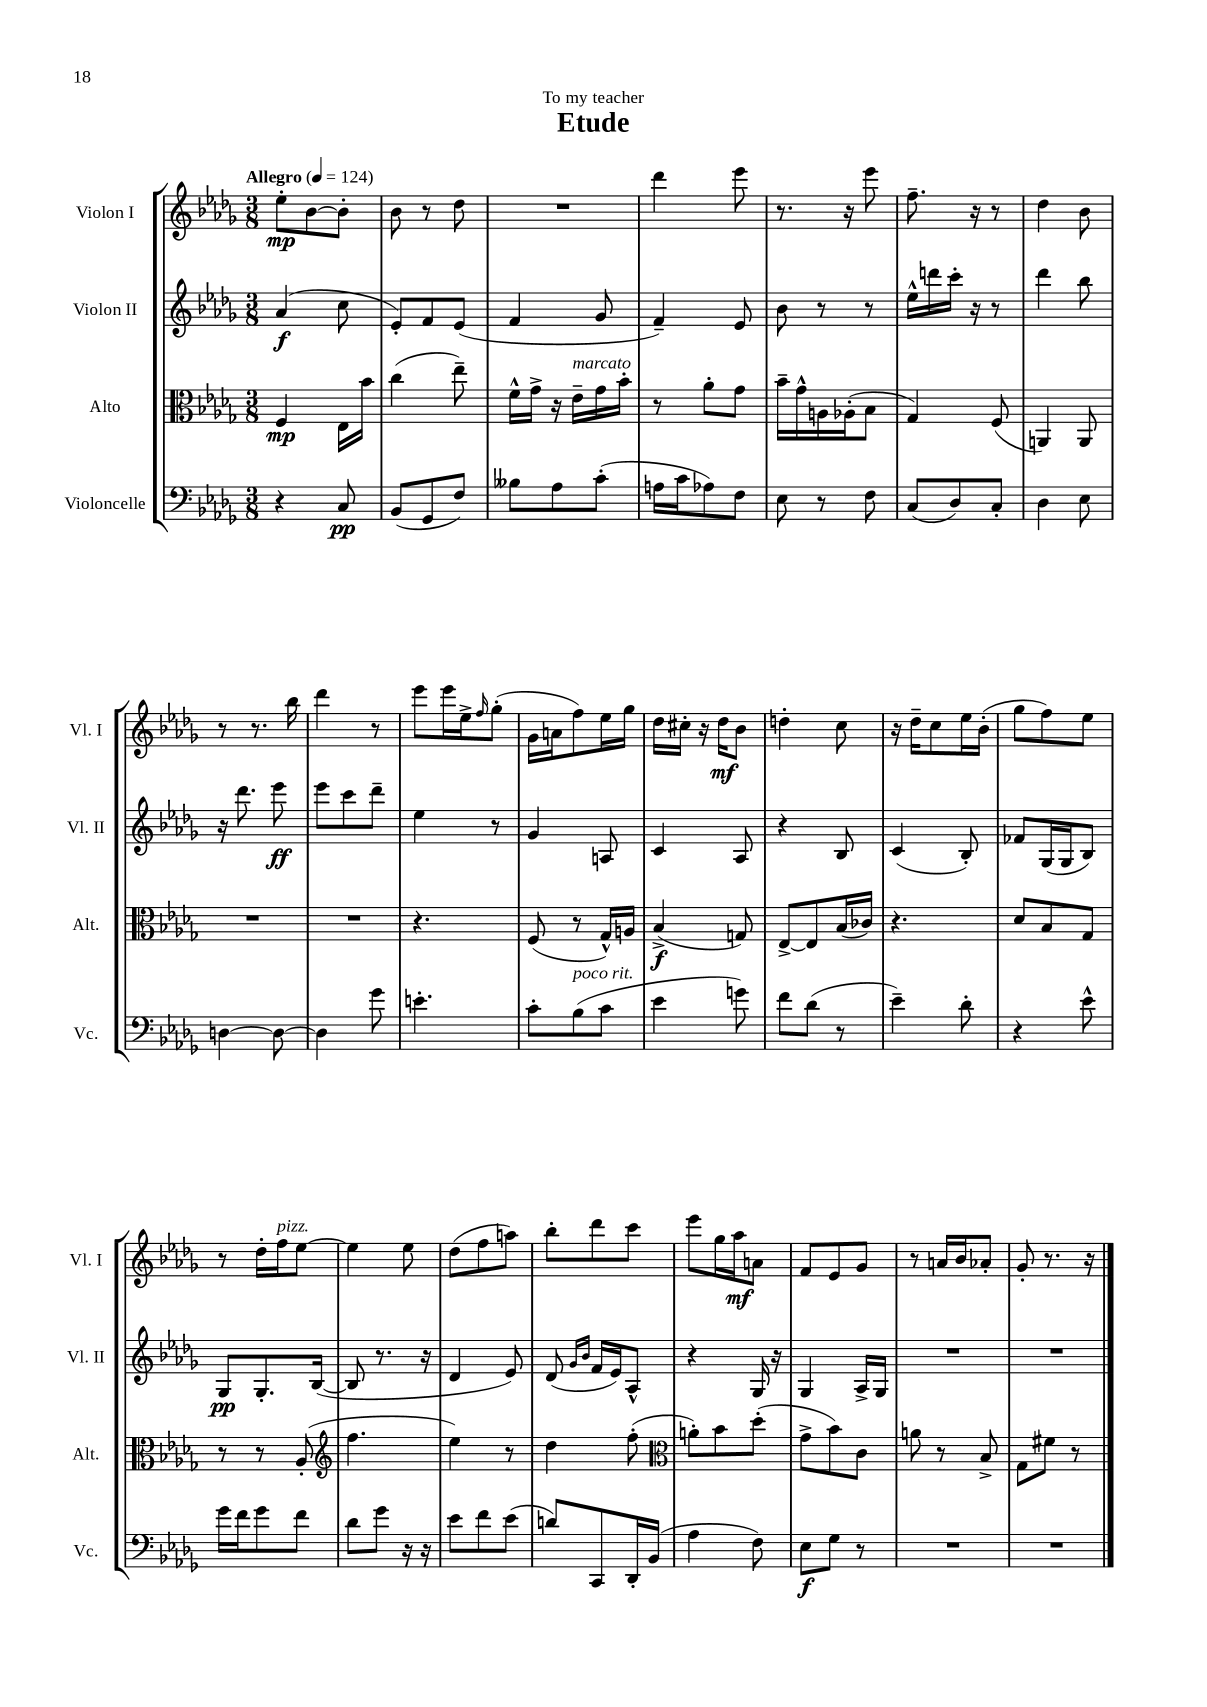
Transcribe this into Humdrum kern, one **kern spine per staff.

**kern	**dynam	**kern	**dynam	**kern	**dynam	**kern	**dynam
*part4	*part4	*part3	*part3	*part2	*part2	*part1	*part1
*staff4	*staff4	*staff3	*staff3	*staff2	*staff2	*staff1	*staff1
*I"Violoncelle	*	*I"Alto	*	*I"Violon II	*	*I"Violon I	*
*I'Vc.	*	*I'Alt.	*	*I'Vl. II	*	*I'Vl. I	*
*clefF4	*	*clefC3	*	*clefG2	*	*clefG2	*
*k[b-e-a-d-g-]	*	*k[b-e-a-d-g-]	*	*k[b-e-a-d-g-]	*	*k[b-e-a-d-g-]	*
*M3/8	*	*M3/8	*	*M3/8	*	*M3/8	*
*MM124	*	*MM124	*	*MM124	*	*MM124	*
=1	=1	=1	=1	=1	=1	=1	=1
!	!	!	!	!	!	!LO:TX:a:B:t=Allegro	!
4r	.	4F/	mp	(4a-/	f	8ee-'\L	mp
.	.	.	.	.	.	[8b-\	.
8C/	pp	16E-\LL	.	8cc\	.	8b-'\J]	.
.	.	16b-\JJ	.	.	.	.	.
=2	=2	=2	=2	=2	=2	=2	=2
(8BB-/L	.	(4cc\	.	8e-'/L)	.	8b-\	.
8GG-/	.	.	.	8f/	.	8r	.
8F/J)	.	8ee-~\)	.	(8e-/J	.	8dd-\	.
=3	=3	=3	=3	=3	=3	=3	=3
8B--X\L	.	16f^^\LL	.	4f/	.	4.r	.
.	.	16g-^\JJ	.	.	.	.	.
8A-\	.	16r	.	.	.	.	.
!	!	!LO:TX:a:i:t=marcato	!	!	!	!	!
.	.	16e-~\LL	.	.	.	.	.
(8c'\J	.	16g-\	.	8g-/	.	.	.
.	.	16b-'\JJ	.	.	.	.	.
=4	=4	=4	=4	=4	=4	=4	=4
16An\LL	.	8r	.	4f~/)	.	4ddd-\	.
16c\J	.	.	.	.	.	.	.
8A-X\)	.	8a-'\L	.	.	.	.	.
8F\J	.	8g-\J	.	8e-/	.	8eee-\	.
=5	=5	=5	=5	=5	=5	=5	=5
8E-\	.	16b-~\LL	.	8b-\	.	8.r	.
.	.	16g-^^\	.	.	.	.	.
8r	.	16An\	.	8r	.	.	.
.	.	(16A-X'\J	.	.	.	16r	.
8F\	.	8B-\J	.	8r	.	8eee-\	.
=6	=6	=6	=6	=6	=6	=6	=6
(8C/L	.	4G-/)	.	16ee-^^\LL	.	8.ff~\	.
.	.	.	.	16dddn\	.	.	.
8D-/)	.	.	.	16ccc'\JJ	.	.	.
.	.	.	.	16r	.	16r	.
8C'/J	.	(8F/	.	8r	.	8r	.
=7	=7	=7	=7	=7	=7	=7	=7
4D-\	.	4AAn/)	.	4ddd-\	.	4dd-\	.
8E-\	.	8AA/	.	8bb-\	.	8b-\	.
!!LO:LB:g=z
=8	=8	=8	=8	=8	=8	=8	=8
[4Dn\	.	4.r	.	16r	.	8r	.
.	.	.	.	8.ddd-\	.	.	.
.	.	.	.	.	.	8.r	.
8D\_	.	.	.	8eee-\	ff	.	.
.	.	.	.	.	.	16bb-\	.
=9	=9	=9	=9	=9	=9	=9	=9
4D\]	.	4.r	.	8eee-\L	.	4ddd-\	.
.	.	.	.	8ccc\	.	.	.
8g-\	.	.	.	8ddd-~\J	.	8r	.
=10	=10	=10	=10	=10	=10	=10	=10
4.en'\	.	4.r	.	4ee-\	.	8eee-\L	.
.	.	.	.	.	.	16eee-\L	.
.	.	.	.	.	.	16ee-^\J	.
.	.	.	.	.	.	16qqff/	.
.	.	.	.	8r	.	(8gg-'\J	.
=11	=11	=11	=11	=11	=11	=11	=11
8c'\L	.	(8F/	.	4g-/	.	16g-\LL	.
.	.	.	.	.	.	16an\J	.
!LO:TX:a:i:t=poco rit.	!	!	!	!	!	!	!
(8B-\	.	8r	.	.	.	8ff\)	.
8c\J	.	16G-^^/LL)	.	8An/	.	16ee-\L	.
.	.	16An/JJ	.	.	.	16gg-\JJ	.
=12	=12	=12	=12	=12	=12	=12	=12
4e-\	.	(4B-^/	f	4c/	.	16dd-\LL	.
.	.	.	.	.	.	16cc#X'\JJ	.
.	.	.	.	.	.	16r	.
.	.	.	.	.	.	16dd-\KL	mf
8gn\)	.	8Gn/)	.	8A-/	.	8b-\J	.
=13	=13	=13	=13	=13	=13	=13	=13
8f\L	.	[8E-^/L	.	4r	.	4ddn'\	.
(8d-\J	.	8E-/]	.	.	.	.	.
8r	.	(16B-/L	.	8B-/	.	8cc\	.
.	.	16c-X/JJ)	.	.	.	.	.
=14	=14	=14	=14	=14	=14	=14	=14
4e-~\)	.	4.r	.	(4c/	.	16r	.
.	.	.	.	.	.	16dd-~\KL	.
.	.	.	.	.	.	8cc\	.
8d-'\	.	.	.	8B-'/)	.	16ee-\L	.
.	.	.	.	.	.	(16b-'\JJ	.
=15	=15	=15	=15	=15	=15	=15	=15
4r	.	8d-/L	.	8f-X/L	.	8gg-\L	.
.	.	8B-/	.	(16G-/L	.	8ff\)	.
.	.	.	.	16G-/J	.	.	.
8e-^^\	.	8G-/J	.	8B-/J)	.	8ee-\J	.
!!LO:LB:g=z
=16	=16	=16	=16	=16	=16	=16	=16
16g-\LL	.	8r	.	8G-/L	pp	8r	.
16f\J	.	.	.	.	.	.	.
8g-\	.	8r	.	8.G-'/	.	16dd-'\LL	.
!	!	!	!	!	!	!LO:TX:a:i:t=pizz.	!
.	.	.	.	.	.	16ff\J	.
8f\J	.	(8A-'/	.	.	.	[8ee-\J	.
.	.	.	.	([16B-/Jk	.	.	.
=17	=17	=17	=17	=17	=17	=17	=17
*	*	*clefG2	*	*	*	*	*
8d-\L	.	4.ff\	.	8B-/]	.	4ee-\]	.
8g-\J	.	.	.	8.r	.	.	.
16r	.	.	.	.	.	8ee-\	.
16r	.	.	.	16r	.	.	.
=18	=18	=18	=18	=18	=18	=18	=18
8e-\L	.	4ee-\)	.	4d-/	.	(8dd-\L	.
8f\	.	.	.	.	.	8ff\	.
(8e-\J	.	8r	.	8e-/)	.	8aan\J)	.
=19	=19	=19	=19	=19	=19	=19	=19
8dn/L)	.	4dd-\	.	(8d-/	.	8bb-'\L	.
.	.	.	.	16qqg-/LL	.	.	.
.	.	.	.	16qqb-/JJ	.	.	.
8CC/	.	.	.	16f/LL	.	8ddd-\	.
.	.	.	.	16e-/J)	.	.	.
16DD-'/L	.	(8ff'\	.	8A-^^/J	.	8ccc\J	.
(16BB-/JJ	.	.	.	.	.	.	.
=20	=20	=20	=20	=20	=20	=20	=20
*	*	*clefC3	*	*	*	*	*
4A-\	.	8an'\L)	.	4r	.	8eee-\L	.
.	.	8b-\	.	.	.	16gg-\L	.
.	.	.	.	.	.	16aa-\J	mf
8F\)	.	(8dd-'\J	.	16G-/	.	8an\J	.
.	.	.	.	16r	.	.	.
=21	=21	=21	=21	=21	=21	=21	=21
8E-\L	f	8g-^\L	.	4G-/	.	8f/L	.
8G-\J	.	8b-\)	.	.	.	8e-/	.
8r	.	8c\J	.	16A-^/LL	.	8g-/J	.
.	.	.	.	16G-/JJ	.	.	.
=22	=22	=22	=22	=22	=22	=22	=22
4.r	.	8an\	.	4.r	.	8r	.
.	.	8r	.	.	.	16an/LL	.
.	.	.	.	.	.	16b-/J	.
.	.	8B-^/	.	.	.	8a-X'/J	.
=23	=23	=23	=23	=23	=23	=23	=23
4.r	.	8G-\L	.	4.r	.	8g-'/	.
.	.	8f#X\J	.	.	.	8.r	.
.	.	8r	.	.	.	.	.
.	.	.	.	.	.	16r	.
==	==	==	==	==	==	==	==
*-	*-	*-	*-	*-	*-	*-	*-
